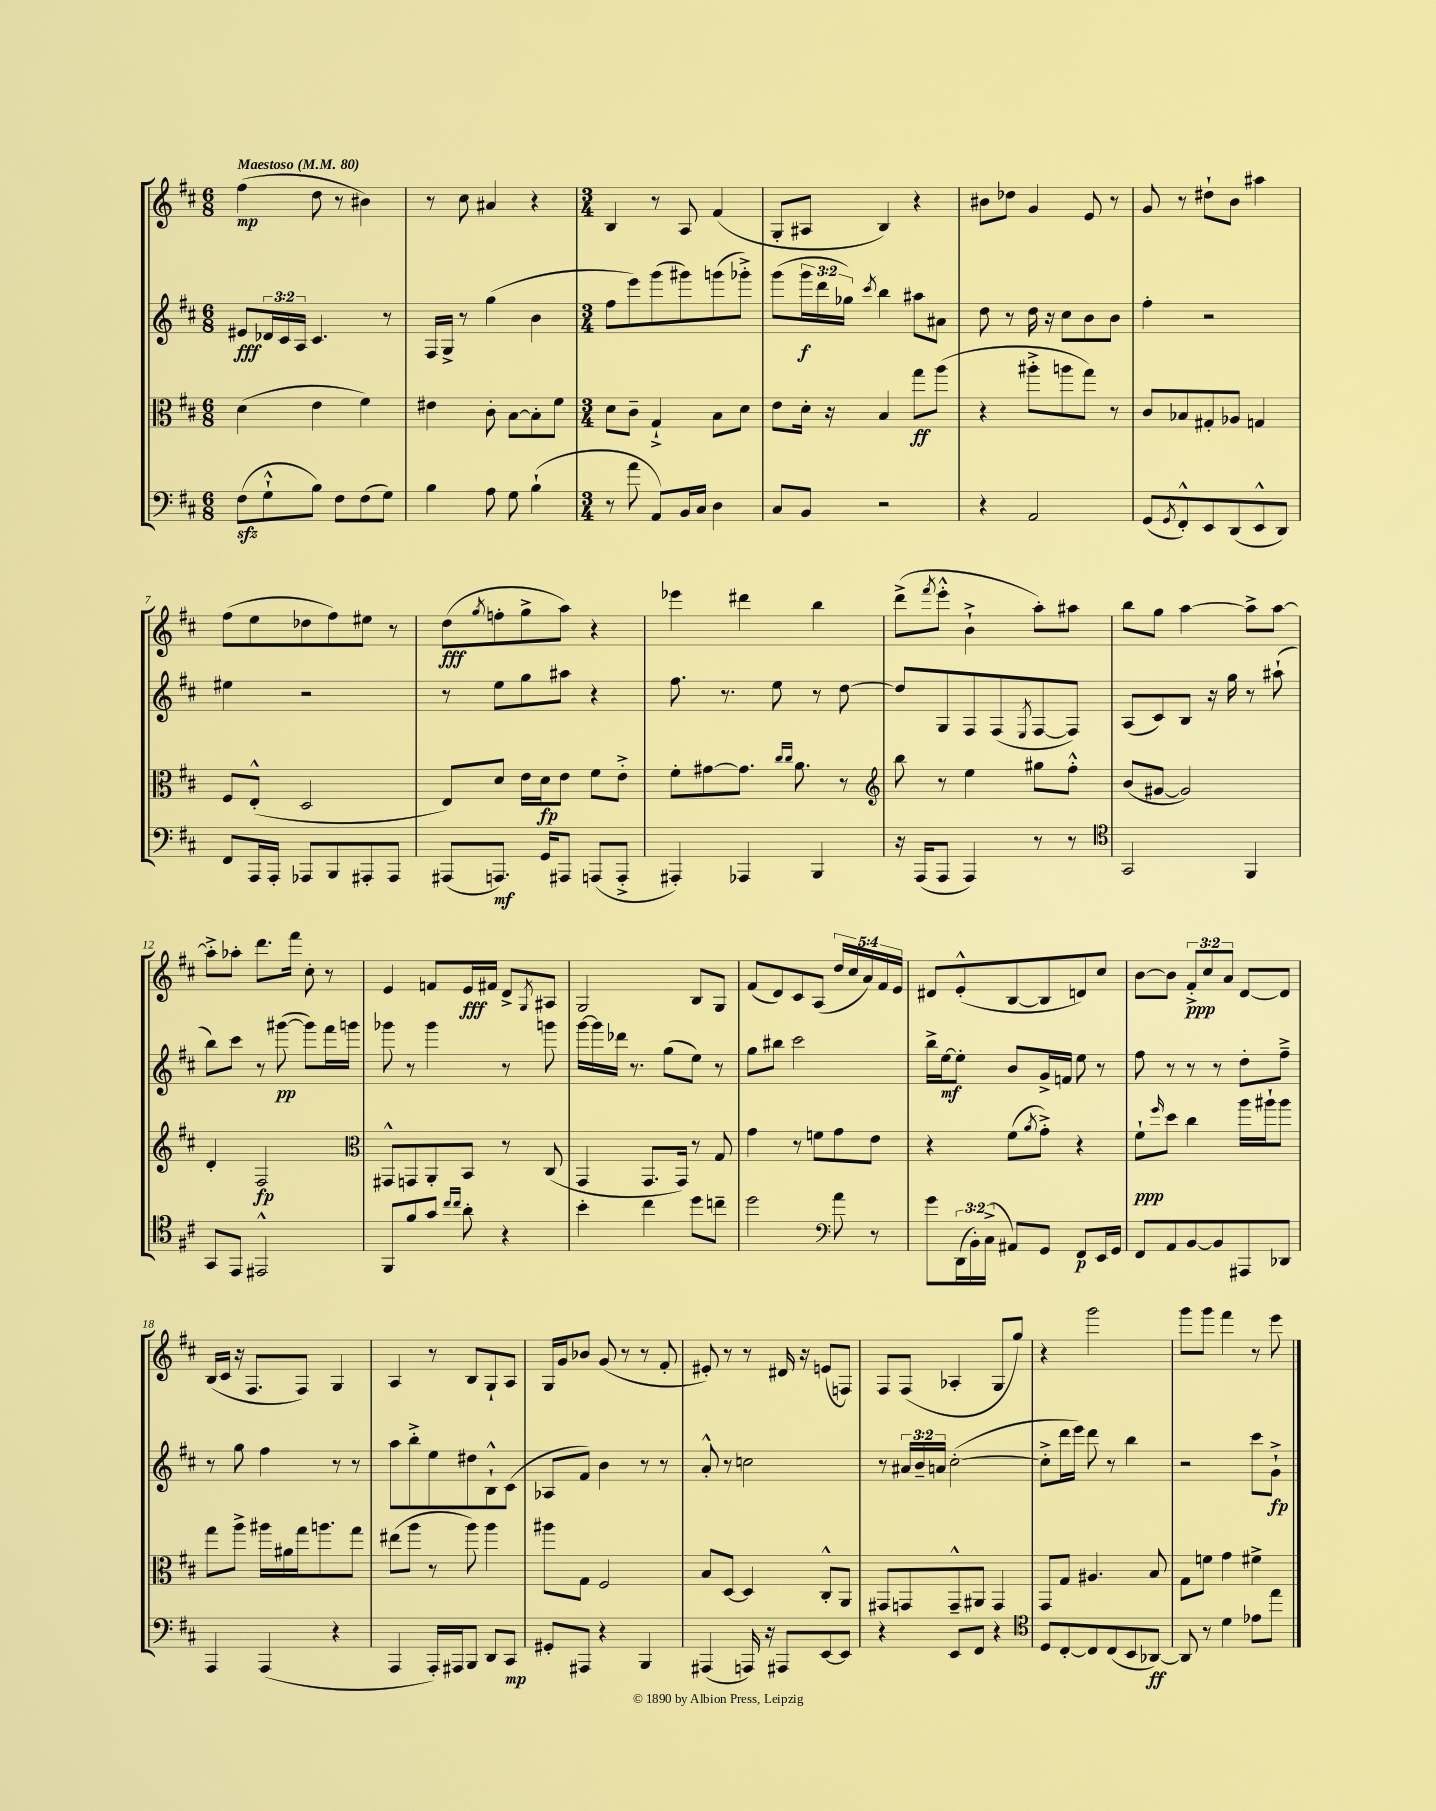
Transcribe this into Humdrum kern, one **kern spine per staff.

**kern	**kern	**kern	**kern
*staff4	*staff3	*staff2	*staff1
*clefF4	*clefC3	*clefG2	*clefG2
*k[f#c#]	*k[f#c#]	*k[f#c#]	*k[f#c#]
*M6/8	*M6/8	*M6/8	*M6/8
*MM80	*MM80	*MM80	*MM80
(8F#\L	(4d\	8e#/L	(4ff#\
8G`^^\	.	24d-/L	.
.	.	24c#/	.
.	.	24A/JJ	.
8B\J)	4e\	4.c#/	8dd\
8F#\L	.	.	8r
(8F#\	4f#\)	.	4b#\)
8G\J)	.	8r	.
=	=	=	=
4B\	4e#\	16F#/LL	8r
.	.	16G^/JJ	.
.	.	8r	8cc#\
8A\	8c#'\	(4gg\	4a#/
8G\	[8B\L	.	.
(4B`\	8B'\]	4b\	4r
.	8f#\J	.	.
=	=	=	=
*M3/4	*M3/4	*M3/4	*M3/4
8r	8d\L	8ff#\L	4B/
8a\	8c#~\J	8eee\)	.
8AA/L)	4G`^/	(8ggg\	8r
16BB/L	.	8ggg#\)	8A/
16C#/JJ	.	.	.
4D\	8B\L	(8ggg\	(4f#/
.	8d\J	8ggg-'^\J)	.
=	=	=	=
8C#/L	8e\L	(8ggg\L	8G'/L
8BB/J	16d'\Jk	24ggg\L	8A#/J
.	.	24ddd\	.
.	16r	.	.
.	.	24gg-\JJ)	.
.	.	8qccc#/	.
2r	4B/	4bb\	4B/)
.	8gg\L	8aa#\L	4r
.	(8aa\J	8a#\J	.
=	=	=	=
4r	4r	8dd\	8b#\L
.	.	8r	8dd-\J
2AA/	8aa#'^\L	16dd\	4g/
.	.	16r	.
.	8aa\	8cc#\L	.
.	8gg\J)	8b\	8e/
.	8r	8b\J	8r
=	=	=	=
(8GG/L	8c#/L	4ff#'\	8g/
8qGG/	.	.	.
8FF#'^^/)	8B-/	.	8r
8EE/	8G#'/	2r	8dd#`\L
(8DD/	8A-/J	.	8b\J
8EE^^/	4G/	.	4aa#\
8DD/J)	.	.	.
=	=	=	=
8FF#/L	8F#/L	4ee#\	(8ff#\L
16AAA/L	(8E'^^/J	.	8ee\
16AAA'/JJ	.	.	.
8AAA-/L	2D/	2r	8dd-\
8BBB/	.	.	8ff#\)
8AAA#'/	.	.	8ee#\J
8AAA#/J	.	.	8r
=	=	=	=
(8AAA#/L	8E/L)	8r	(8dd\L
.	.	.	8qgg/
8.AAA/J)	8d/J	8ee\L	8ff'\
.	16e\LL	8gg\	8gg^\
16GG/LK	16d\J	.	.
8AAA#/J	8e\J	8aa#\J	8aa\J)
(8AAA/L	8f#\L	4r	4r
8AAA'^/J	8e'^\J	.	.
=	=	=	=
4AAA#'/)	8f#'\L	8.ff#\	4eee-\
.	[8g#\	.	.
.	.	8.r	.
4AAA-/	8.g#\]J	.	4ddd#\
.	.	8ee\	.
.	16qqcc#/LL	.	.
.	16qqcc#/JJ	.	.
.	8.a\	.	.
4BBB/	.	8r	4bb\
.	8r	[8dd\	.
=	=	=	=
*	*clefG2	*	*
16r	8bb\	8dd/]L	(8ddd^\L
(16AAA/LK	.	.	.
.	.	.	8qfff#/
8AAA/J	8r	8G/	8eee'^^\J
4AAA/)	4ee\	8F#/	4b`^\
.	.	(8F#/	.
.	.	8qE/	.
8r	8gg#\L	[8F#/	8aa'\L)
8r	8ff#'^^\J	8F#/]J)	8aa#\J
=	=	=	=
*clefC4	*	*	*
2GG/	(8b/L	(8A/L	8bb\L
.	[8g#/J	8c#/)	8gg\J
.	2g#/])	8B/J	[4aa\
.	.	16r	.
.	.	16gg\	.
4FF#/	.	8r	8aa^\]L
.	.	(8aa#`\	[8aa\J
=	=	=	=
8GG/L	4d'/	8bb\L)	8aa'^\]L
8EE/J	.	8ccc#\J	8aa-'\J
2EE#^^/	2F#/	8r	8.ddd\L
.	.	([8ggg#\	.
.	.	.	16fff#\Jk
.	.	8ggg#\]L)	8cc#'\
.	.	16fff#\L	8r
.	.	16ggg\JJ	.
=	=	=	=
*	*clefC3	*	*
8FF#/L	8GG#^^/L	8ggg-\	4e/
8f#/	8GG/	8r	.
8g/J	8AA'/	4ggg-\	8f/L
16qqcc#/LL	.	.	.
16qqcc#/JJ	.	.	.
8a'\	8BB/J	.	16e/L
.	.	.	16f#/JJ
4r	8r	8r	8d^/L
.	.	.	8qG/
.	(8C#/	8ggg\	8A#/J
=	=	=	=
4b'\	4GG/	[16ggg\LL	2G/
.	.	16ggg\]	.
.	.	16ddd-\JJ	.
.	.	8.r	.
4cc#\	8.GG/L	.	.
.	.	(8gg\L	.
.	16GG/Jk)	.	.
8dd\L	8r	8ee\J)	8B/L
8cc~\J	8G/	8r	8G/J
=	=	=	=
2dd\	4g\	8gg\L	(8f#/L
.	.	8bb#\J	8d/)
.	8r	2ccc#\	8c#/
.	8f\L	.	(8A/J
*clefF4	*	*	*
8a\	8g\	.	20dd/LL
.	.	.	20cc#/
.	.	.	20a/)
8r	8e\J	.	.
.	.	.	20f#/
.	.	.	20e/JJ
=	=	=	=
8g\L	4r	16bb^\LL	8d#/L
.	.	[16ee\J	.
(24DD\L	.	8ee'\]J	(8e'^^/
24BB'\)	.	.	.
(24C#^\JJ	.	.	.
8AA#/L)	(8f#\L	8b/L	[8B/
.	8qa/	.	.
8GG/J	8g'^\J)	16g^/L	8B/]
.	.	16f/JJ	.
8FF#/L	4r	8ee\	8d/)
16EE/L	.	8r	8cc#/J
16GG/JJ	.	.	.
=	=	=	=
8FF#/L	8f#`\L	8ff#\	[8b\L
.	16qqff#/	.	.
8AA/	8dd\J	8r	8b\]J
[8BB/	4cc#\	8r	12f#'^/L
.	.	.	12cc#/
8BB/]	.	8r	.
.	.	.	12a/J
8AAA#/	16aa\LL	8dd'\L	[8d/L
.	16aa#`\J	.	.
8DD-/J	8aa#\J	8ff#~^\J	8d/]J
=	=	=	=
4AAA/	8gg\L	8r	(16B/LL
.	.	.	16c#/JJ
.	8aa^\J	8gg\	16r
.	.	.	8.F#/L
(4AAA/	16aa#\LL	4ff#\	.
.	16a#\	.	.
.	16gg\J	.	8F#/J)
.	8.aa\	.	.
4r	.	8r	4G/
.	8gg\J	8r	.
=	=	=	=
4AAA/	(8ee#\L	8aa\L	4A/
.	8aa\J	8bb'^\	.
16AAA'/LL)	8r	8ee\	8r
16AAA#/J	.	.	.
8BBB/J	8aa\)	8dd#\	8B/L
8DD/L	4aa\	8B`^^\	8G`/
8CC#/J	.	(8c#\J	8A/J
=	=	=	=
8GG#'/L	8aa#\L	8A-/L	16G/LL
.	.	.	16g/J
8AAA#/J	8G\J	8f#/J)	8b-/J
4r	2F#/	4b\	(8g/
.	.	.	8r
4BBB/	.	8r	8r
.	.	8r	8f#'/
=	=	=	=
(4AAA#/	8B/L	8a'^^/	8e#'/)
.	[8D/J	8r	8r
16AAA/)	4D/]	2cc\	8r
16r	.	.	.
8AAA#/L	.	.	16d#/
.	.	.	16r
[8EE/	8C#'^^/L	.	(8e/L
8EE/]J	8AA/J	.	8F/J)
=	=	=	=
4r	8GG#/L	8r	8F#/L
.	8GG/	24a#/LL	(8F#/J
.	.	24b~/	.
.	.	24a/JJ	.
8EE/L	8GG~^^/	([2cc#'\	4A-'/
8FF#/J	8AA#/J	.	.
4r	4GG/	.	8G/L
.	.	.	8gg/J)
=	=	=	=
*clefC4	*	*	*
8D/L	8GG/L	8cc#'^\]L	4r
[8C#'/	8G/J	16ddd\L	.
.	.	16eee\JJ)	.
8C#/]	4.A#/	8ddd\	2ggg\
(8C#/	.	8r	.
8BB/	.	4bb\	.
[8AA-/J)	8B/	.	.
=	=	=	=
8AA-/]	8G\L	2r	8ggg\L
8r	8f\J	.	8ggg\J
4d\	4g\	.	4fff#\
8e-\L	4f#^\	8ccc#\L	8r
8ee\J	.	8g`^\J	8eee\
==	==	==	==
*-	*-	*-	*-
